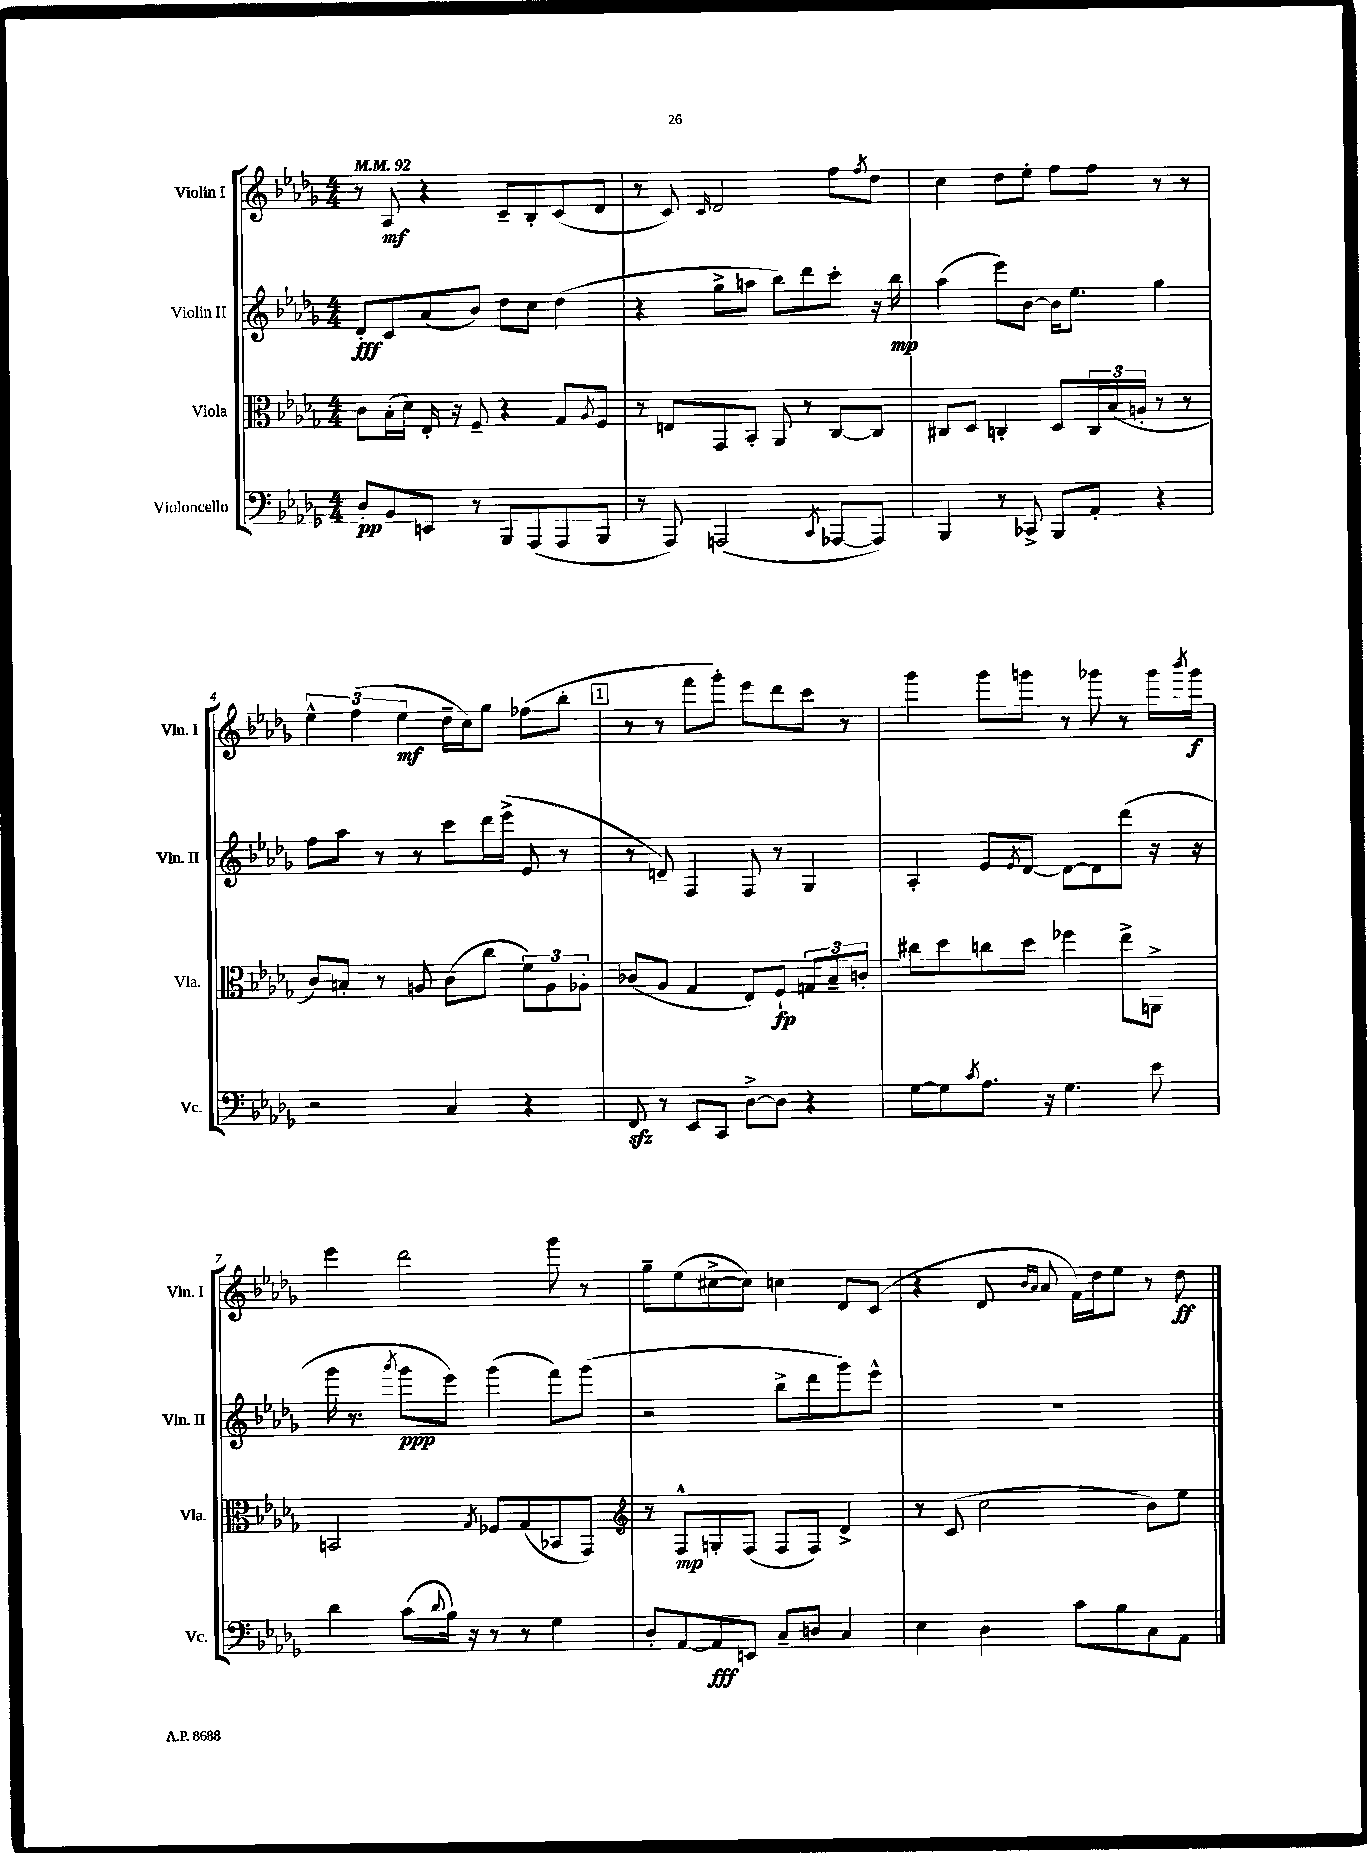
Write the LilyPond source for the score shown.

<<
\new StaffGroup <<
\new Staff = "s0" \with { instrumentName = "Violin I" shortInstrumentName = "Vln. I" } {
    \clef treble \key des \major \numericTimeSignature \time 4/4 \tempo 4 = 92
    r8 aes8\mf r4 c'8-- bes8-. c'8( des'8 |
    r8 c'8) \grace { c'16 } des'2 f''8 \acciaccatura { f''8 } des''8 |
    c''4 des''8 ees''8-. f''8 f''8 r8 r8 |
    \tuplet 3/2 { ees''4-^ f''4( ees''4\mf } des''16-- c''16) ges''8 fes''8( bes''8-. |
    \mark \markup { \box "1" } r8 r8 f'''8 ges'''8-.) ees'''8 des'''8 c'''8 r8 |
    ges'''4 ges'''8 g'''8 r8 ges'''8 r8 ges'''16 \acciaccatura { bes'''8 } ges'''16\f |
    ees'''4 des'''2 ges'''8 r8 |
    ges''8-- ees''8( cis''8~-> cis''8) c''4 des'8 c'8( |
    r4 des'8 \grace { bes'16 aes'16 } aes'8 f'16) des''16 ees''8 r8 des''8\ff \bar "|." |
}
\new Staff = "s1" \with { instrumentName = "Violin II" shortInstrumentName = "Vln. II" } {
    \clef treble \key des \major \numericTimeSignature \time 4/4
    des'8-.\fff c'8 aes'8( bes'8) des''8 c''8 des''4( |
    r4 ges''8-> a''8 bes''8) des'''8 c'''8-. r16 bes''16\mp |
    aes''4( ees'''8) bes'8~ bes'16 ees''8. ges''4 |
    f''8 aes''8 r8 r8 c'''8 des'''16 ees'''16->( ees'8 r8 |
    \mark \markup { \box "1" } r8 d'8--) f4 f8 r8 ges4 |
    aes4-. ees'8 \acciaccatura { ees'8 } des'8~ des'8~ des'8 des'''8( r16 r16 |
    ges'''16 r8. \acciaccatura { aes'''8 } ges'''8\ppp ees'''8) ges'''4( f'''8) ges'''8( |
    r2 bes''8-> des'''8 ges'''8) ees'''8-^ |
    R1 \bar "|." |
}
\new Staff = "s2" \with { instrumentName = "Viola" shortInstrumentName = "Vla." } {
    \clef alto \key des \major \numericTimeSignature \time 4/4
    c'8 bes16-.( des'16) ees16-. r16 f8-- r4 ges8 \acciaccatura { aes8 } f8 |
    r8 e8 ges,8 bes,8-. aes,8 r8 c8~ c8 |
    cis8 des8 c4-. des8 \tuplet 3/2 { c16 bes16( a16-. } r8 r8 |
    c'8) b8-. r8 a8 c'8( c''8 \tuplet 3/2 { f'8) a8 aes8-. } |
    \mark \markup { \box "1" } ces'8( aes8 ges4 ees8) f8-!\fp \tuplet 3/2 { g8 bes8-- c'8-. } |
    cis''8 des''8 c''8 des''8 fes''4 ees''8-> a,8-> |
    b,2 \acciaccatura { ges8 } fes8 ges8( bes,8 ges,8) |
    \clef treble r8 f8-^\mp g8-. f8( f8 f8) des'4-> |
    r8 c'8( c''2 bes'8) ees''8 \bar "|." |
}
\new Staff = "s3" \with { instrumentName = "Violoncello" shortInstrumentName = "Vc." } {
    \clef bass \key des \major \numericTimeSignature \time 4/4
    des8-.\pp bes,8 e,8 r8 bes,,8 aes,,8( aes,,8 bes,,8 |
    r8 aes,,8) a,,2( \acciaccatura { c,8 } aes,,8~ aes,,8) |
    bes,,4 r8 ces,8-> bes,,8 aes,8-. r4 |
    r2 c4 r4 |
    \mark \markup { \box "1" } f,8\sfz r8 ees,8 c,8 des8~-> des8 r4 |
    ges8~ ges8 \acciaccatura { c'8 } aes8. r16 ges4. ees'8 |
    des'4 c'8( \appoggiatura { des'8 } bes16) r16 r8 r8 ges4 |
    des8-. aes,8~ aes,8\fff e,8 c8-- d8 c4 |
    ees4 des4 c'8 bes8 c8 aes,8 \bar "|." |
}
>>
>>
